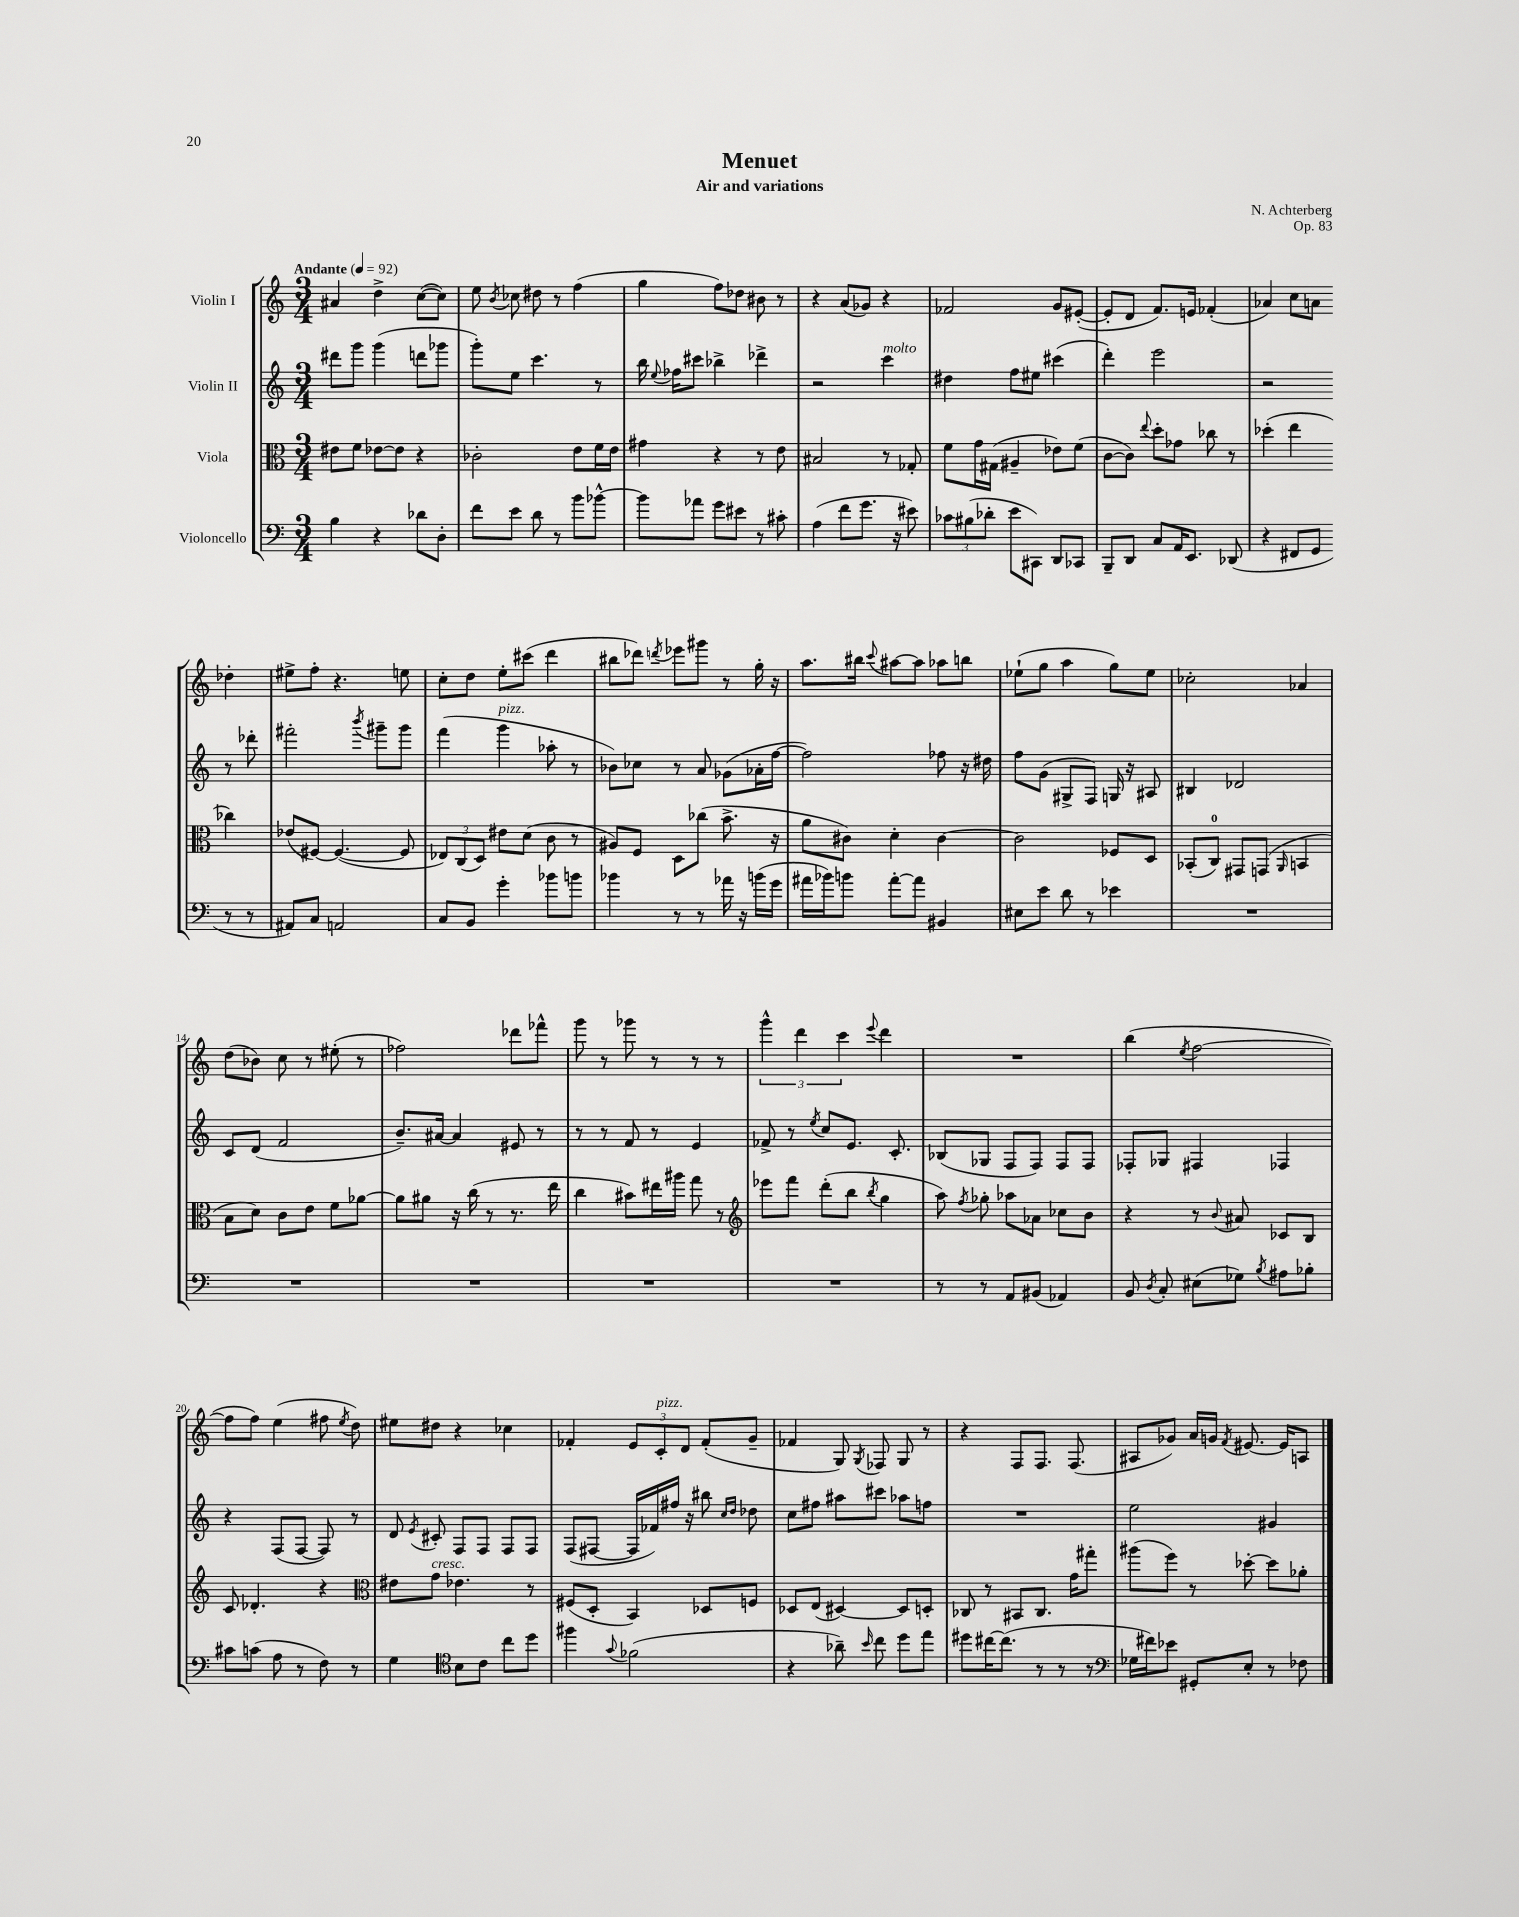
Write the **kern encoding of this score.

**kern	**kern	**kern	**kern
*staff4	*staff3	*staff2	*staff1
*clefF4	*clefC3	*clefG2	*clefG2
*k[]	*k[]	*k[]	*k[]
*M3/4	*M3/4	*M3/4	*M3/4
*MM92	*MM92	*MM92	*MM92
4B	8e#	8ddd#	4a#
.	8f	8ggg	.
4r	[8e-	(4ggg	4dd^
.	8e-]	.	.
8d-	4r	8ddd	([8cc
8D'	.	8ggg-	8cc])
=	=	=	=
8f	2c-'	8ggg')	8ee
.	.	.	8qb
8e	.	8ee	8cc-
8d	.	4.ccc	8dd#
8r	.	.	8r
8b	8e	.	(4ff
[8b-^^	16f	8r	.
.	16e	.	.
=	=	=	=
8b-]	4g#	16bb	4gg
.	.	8qqee	.
.	.	16ff-	.
8a-	.	8ccc#	.
8g	4r	4bb-^	8ff)
8e#	.	.	8dd-
8r	8r	4ddd-^	8b#
8c#'	8e	.	8r
=	=	=	=
(4A	2B#	2r	4r
8f	.	.	(8a
8.g	.	.	8g-)
.	8r	4ccc	4r
16r	.	.	.
8e#)	8G-'	.	.
=	=	=	=
12c-	8f	4dd#	2f-
(12B#	.	.	.
.	16g	.	.
12d-'	.	.	.
.	(16G#	.	.
8e	4A#~	8ff	.
8CC#)	.	8ee#	.
8DD	8e-)	(4ccc#	8g
8CC-	(8f	.	([8e#'
=	=	=	=
8BBB~	[8c	4ddd')	8e#']
8DD	8c])	.	8d
.	8qqee	.	.
8C	8dd'	2eee	8.f)
16AA	8g-	.	.
8.EE	.	.	16e
.	8cc-	.	(4f-'
(8DD-	8r	.	.
=	=	=	=
4r	(4dd-'	2r	4a-)
8FF#	4ee	.	8cc
8GG	.	.	8a
8r	4cc-)	8r	4dd-'
8r	.	8ddd-'	.
=	=	=	=
8AA#)	(8e-	2fff#'	8ee#^
8C	[8F#)	.	8ff'
2AA	(4.F#_	.	4.r
.	.	8qbbb	.
.	.	8ggg#~	.
.	8F#]	8ggg#	8ee
=	=	=	=
8C	12E-)	(4fff	8cc'
.	(12C	.	.
8BB	.	.	8dd
.	12D)	.	.
4g'	8e#	4ggg	8ee'
.	(8d	.	(8ccc#
8b-	8c	8aa-'	4ddd
8b	8r	8r	.
=	=	=	=
4b-	8A#)	8b-)	8bb#
.	8F	8cc-	8ddd-)
.	.	.	8qddd
8r	8D	8r	8eee-
8r	(8cc-	8a	8ggg#
16a-	8.b^	(8g-	8r
16r	.	.	.
(16b	.	16a-'	16gg'
16g	16r	[16ff	16r
=	=	=	=
16a#	8a	2ff])	8.aa
16b-)	.	.	.
8b	8c#)	.	.
.	.	.	16bb#
.	.	.	8qqccc
[8a#'	4d'	.	[8aa#
8a#]	.	.	8aa#]
4BB#	[4c#	8ff-	8aa-
.	.	16r	8bb
.	.	16dd#	.
=	=	=	=
8E#	2c#]	8ff	(8ee-`
8e	.	(8g	8gg
8d	.	8G#^	4aa
8r	.	8F)	.
4e-	8F-	16G	8gg)
.	.	16r	.
.	8D	8A#	8ee-
=	=	=	=
2.r	(8BB-'	4B#	2cc-'
.	8C)	.	.
.	8GG#	2d-	.
.	(8GG	.	.
.	16qqAA	.	.
.	4BB	.	4a-
=	=	=	=
2.r	8B	8c	(8dd
.	8d)	(8d	8b-)
.	8c	2f	8cc
.	8e	.	8r
.	8f	.	(8ee#'
.	[8a-	.	8r
=	=	=	=
2.r	8a-]	8.b~)	2ff-)
.	8a#	.	.
.	.	[16a#	.
.	16r	4a#]	.
.	(16cc	.	.
.	8r	.	.
.	8.r	8e#	8ddd-
.	.	8r	8fff-^^
.	16ee	.	.
=	=	=	=
2.r	4cc	8r	8ggg
.	.	8r	8r
.	8b#)	8f	8ggg-
.	16ee#	8r	8r
.	16aa#	.	.
.	8gg	4e	8r
.	8r	.	8r
=	=	=	=
*	*clefG2	*	*
2.r	8eee-	8f-^	6ggg^^
.	8fff	8r	.
.	.	.	6ddd
.	.	8qee	.
.	(8ddd'	8cc	.
.	.	.	6ccc
.	8bb	8.e	.
.	8qbb	.	8qqeee
.	4gg	.	4ddd
.	.	8.c'	.
=	=	=	=
8r	8aa)	(8B-	2.r
.	8qff	.	.
8r	8gg-'	8G-	.
8AA	8aa-	8F	.
(8BB#	8a-	8F)	.
4AA-)	8cc-	8F	.
.	8b	8F	.
=	=	=	=
8BB	4r	8F-'	(4bb
8qD	.	.	.
8C'	.	8G-	.
.	.	.	8qee
(8E#	8r	4F#	[2ff
.	8qqb	.	.
8G-)	8a#	.	.
8qB	.	.	.
8A#	8c-	4F-	.
8B-'	8B	.	.
=	=	=	=
8c#	8c	4r	8ff]
(8c	4.d-'	.	8ff)
8A	.	(8F	(4ee
8r	.	[8F	.
8F)	4r	8F])	8ff#
.	.	.	8qee
8r	.	8r	8dd)
=	=	=	=
*	*clefC3	*	*
4G	8e#	8d	8ee#
.	.	8qe	.
.	8g	8c#'	8dd#
*clefC4	*	*	*
8B	4.e-	8F	4r
8c	.	8F	.
8cc	.	8F	4cc-
8dd	8r	8F	.
=	=	=	=
4ff#	(8F#	(8F	4f-'
.	8D'	[8F#	.
8qqg	.	.	.
(2f-	4BB)	16F#]	12e
.	.	16f-)	.
.	.	.	12c'
.	.	16ff#	.
.	.	.	12d
.	.	16r	.
.	8D-	8bb#	(8f-'
.	.	16qqcc	.
.	.	16qqdd	.
.	8F	8dd-	8g~
=	=	=	=
4r	8D-	8cc	4f-
.	(8E	8ff#	.
8a-~)	[4D#)	8aa#	8G)
16qqb	.	.	8qG
8cc	.	8ccc#	8F-
8dd	8D#]	8aa-	8G
8ee	8D'	8ff	8r
=	=	=	=
8dd#	8C-	2.r	4r
[16cc#	8r	.	.
(8.cc#]	.	.	.
.	8BB#	.	8F
8r	8.C-	.	8.F
8r	.	.	.
.	16g	.	(8.F
8r	8gg#'	.	.
=	=	=	=
*clefF4	*	*	*
16G-	(8aa#	2ee	8A#
16f#)	.	.	.
8e-	8ff)	.	8g-)
8GG#'	8r	.	16a
.	.	.	16g
.	.	.	8qf
8E'	[8dd-'	.	[8.e#
8r	8dd-]	4g#	.
.	.	.	16e#]
8F-	8a-'	.	8A
==	==	==	==
*-	*-	*-	*-
